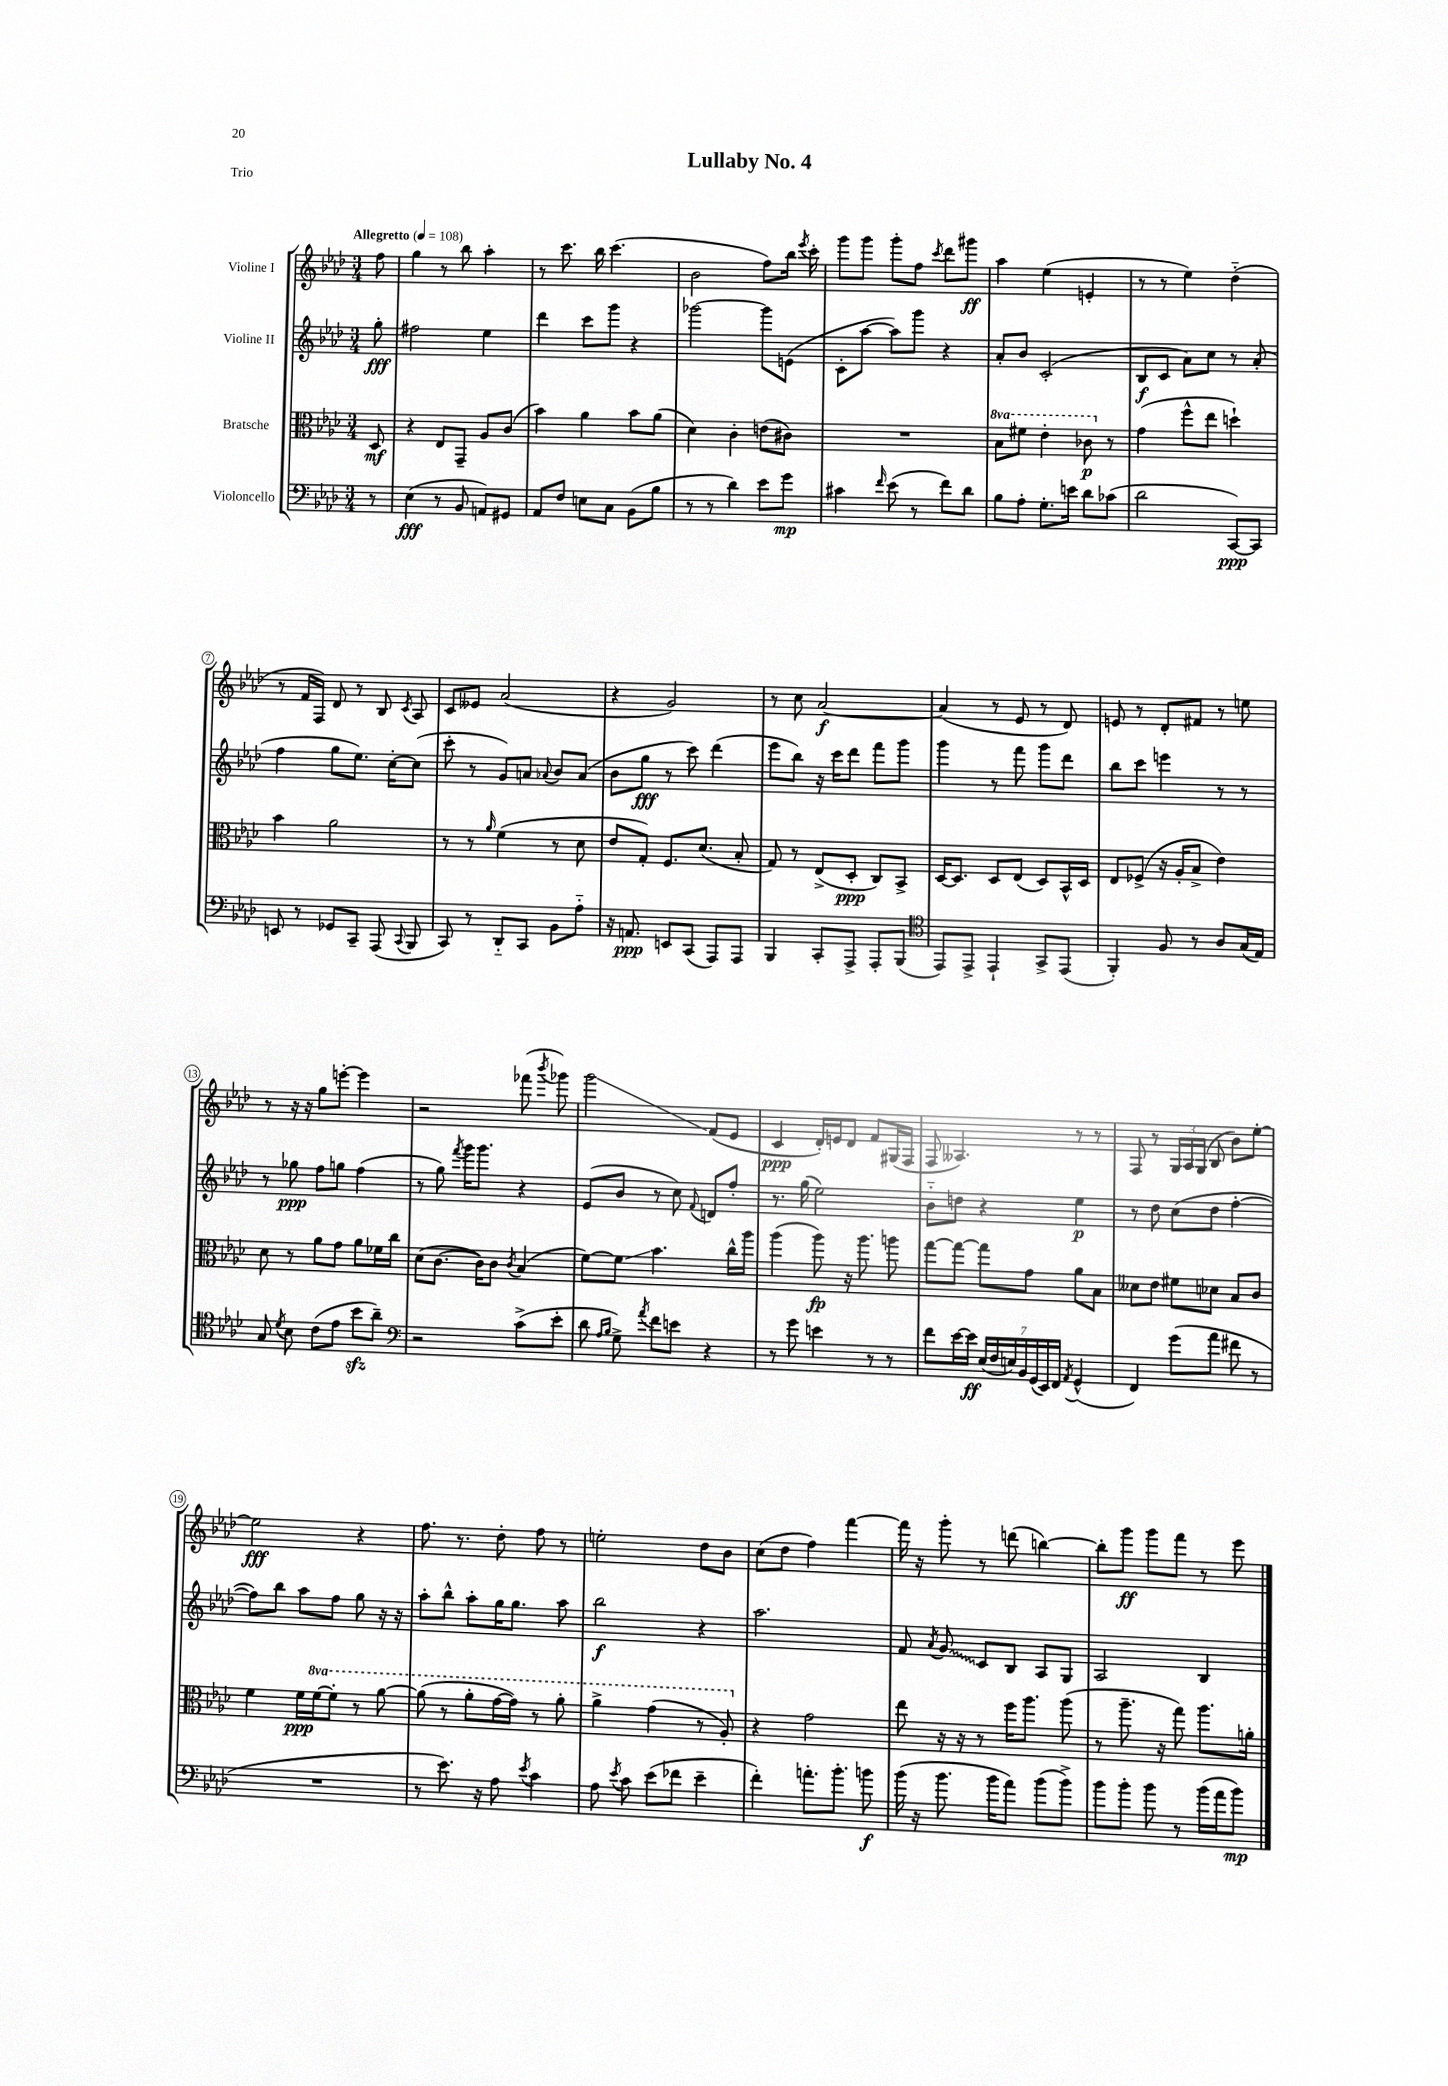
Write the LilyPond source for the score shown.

\header { title = "Lullaby No. 4" piece = "Trio" }
<<
\new StaffGroup <<
\new Staff = "s0" \with { instrumentName = "Violine I" } {
    \clef treble \key aes \major \numericTimeSignature \time 3/4 \partial 8 \tempo "Allegretto" 4 = 108
    \autoBeamOff f''8 |
    g''4 r8 bes''8 aes''4-. |
    r8 c'''8. bes''16 c'''4.( |
    bes'2 f''8[) bes''16] \acciaccatura { ees'''8 } c'''16-. |
    g'''8[ g'''8] g'''8[-. f''8] \acciaccatura { c'''8 } des'''8[ gis'''8]\ff |
    aes''4 ees''4( e'4-. |
    r8 r8 ees''4) des''4-_( |
    r8 f'16[ f16]) des'8 r8 bes8 \acciaccatura { c'8 } aes8 |
    c'8[ eeses'8] aes'2( |
    r4 g'2) |
    r8 c''8 aes'2~\f |
    aes'4( r8 ees'8 r8 des'8) |
    e'8 r8 des'8[-. fis'8] r8 e''8 |
    r8 r16 r16 g''8[ e'''8]~-. e'''4 |
    r2 fes'''8( \acciaccatura { bes'''8 } ges'''8) |
    g'''2\glissando f'8[( ees'8] |
    c'4\ppp des'16[-.) e'16 des'8] f'8[ gis16( f16] |
    f8 aeses4.) r8 r8 |
    f8 r8 \tuplet 3/2 { g16[ aes16 g16]( } bes8 bes'8[) ees''8]~-. |
    ees''2\fff r4 |
    f''8. r8. des''8-. f''8 r8 |
    e''2-. des''8[ bes'8] |
    c''8[( des''8] f''4) f'''4~ |
    f'''16 r16 g'''8-. r8 d'''8( b''4~) |
    b''8[-. g'''8]\ff g'''8[ f'''8] r8 ees'''8 \bar "|." |
}
\new Staff = "s1" \with { instrumentName = "Violine II" } {
    \clef treble \key aes \major \numericTimeSignature \time 3/4 \partial 8
    \autoBeamOff g''8-.\fff |
    fis''2 ees''4 |
    des'''4 c'''8[ g'''8] r4 |
    ges'''2~ ges'''8[ e'8]( |
    c'8[-. aes''8]~ aes''8[) g'''8] r4 |
    aes'8[-. bes'8] c'2-.( |
    bes8[\f c'8] aes'8[) c''8] r8 aes'8-.( |
    f''4 g''8[ ees''8.]) c''16[~-. c''8]( |
    c'''8-. r8 g'8[) a'8] \appoggiatura { aes'8 } bes'8[ aes'8]( |
    bes'8[ g''8]\fff r8 c'''8) des'''4( |
    ees'''8[ bes''8]) r16 c'''16[ des'''8] f'''8[ g'''8] |
    g'''4 r8 f'''8 g'''8[ des'''8] |
    bes''8[ c'''8] e'''4 r8 r8 |
    r8 ges''8\ppp f''8[ g''8] f''4( |
    r8 g''8) \acciaccatura { f'''8 } g'''16[ g'''8.] r4 |
    ees'8[( bes'8] r8 c''8) \appoggiatura { f'8 } d'8[ f''8]-. |
    r8. g''16( ees''2) |
    bes'8[-_ d''8] r4 ees''4\p |
    r8 des''8 c''8[( des''8] f''4~-. |
    f''8[) bes''8] aes''8[ f''8] g''8 r16 r16 |
    aes''8[-. bes''8]-^ aes''8[-. g''16 g''8.] aes''8 |
    bes''2\f r4 |
    aes''2. |
    f'8 \acciaccatura { aes'8 } \once \override Glissando.style = #'zigzag g'8\glissando c'8[ bes8] aes8[ g8] |
    aes2 bes4 \bar "|." |
}
\new Staff = "s2" \with { instrumentName = "Bratsche" } {
    \clef alto \key aes \major \numericTimeSignature \time 3/4 \set Staff.ottavationMarkups = #ottavation-simple-ordinals \partial 8
    \autoBeamOff des8\mf |
    r4 ees8[ g,8]-- aes8[ c'8]( |
    bes'4) aes'4 bes'8[ aes'8]( |
    des'4) c'4-. e'8[( cis'8]) |
    R2. |
    \ottava #1 bes'8[ fis''8] ees''4-. ces''8\p \ottava #0 r8 |
    g'4( f''8[-^ ees''8] d''4-!) |
    bes'4 aes'2 |
    r8 r8 \grace { aes'16 } f'4( r8 des'8 |
    ees'8[ g8]-.) f8.[ des'8.]( bes8-. |
    g8) r8 ees8[->( des8]-.\ppp c8[) bes,8]-> |
    des16[~ des8.] des8[ ees8]( des8[) bes,16-^ des16] |
    ees8[ fes8]->( r16 aes16[-. bes8]-> ees'4) |
    des'8 r8 aes'8[ g'8] aes'8[ fes'16 c''16] |
    des'8[( c'8.]~ c'16[) c'8] \acciaccatura { c'8 } bes4( |
    f'8[~) f'8]\glissando bes'4. c''16[-^ aes''16] |
    aes''4( aes''8\fp) r16 aes''8. a''8 |
    g''8[~ g''8]~ g''8[ g'8] aes'8[ bes8] |
    deses'8[ ees'8] fis'8[ des'8] bes8[ c'8] |
    f'4 f'16[\ppp \ottava #1 f''16~ f''8]-. r8 aes''8~ |
    aes''8( r8 aes''8[-. g''16~ g''16]) r8 aes''8-. |
    aes''4-> g''4( r8 aes'8-.) \ottava #0 |
    r4 g'2 |
    ees''8 r16 r16 r8 f''16[ aes''8.] aes''8( |
    r8 aes''8.-- r16 g''8) aes''8.[ a'16]-. \bar "|." |
}
\new Staff = "s3" \with { instrumentName = "Violoncello" } {
    \clef bass \key aes \major \numericTimeSignature \time 3/4 \partial 8
    \autoBeamOff r8 |
    ees4\fff( r8 bes,8 a,8[) gis,8] |
    aes,8[ f8] e8[ c8] bes,8[( bes8] |
    r8 r8 des'4) ees'8[ g'8]\mp |
    cis'4 \grace { f'16 } ees'8( r8 f'8[) des'8] |
    bes8[ aes8]-. g8.[-. e'16] des'8[ ces'8]( |
    des'2 c,8[~\ppp) c,8] |
    e,8 r8 ges,8[ c,8]-- aes,,8( \appoggiatura { c,8 } bes,,8 |
    c,8) r8 des,8[-_ c,8] bes,8[ aes8]-_ |
    r16 a,8.\ppp e,8[ c,8]( aes,,8[) aes,,8] |
    bes,,4 c,8[-. aes,,8]-> aes,,8[-. bes,,8]( |
    \clef tenor ees,8[) ees,8]-> ees,4-! g,8[-> ees,8]( |
    f,4-.) f8 r8 aes8[ g16( ees16]) |
    g8 \acciaccatura { des'8 } bes8 c'8[( ees'8] bes'8[\sfz aes'8]--) |
    \clef bass r2 c'8[->( ees'8]-. |
    des'8 \grace { aes16[ bes16] } g8->) \acciaccatura { aes'8 } f'8[ e'8] r4 |
    r8 g'8 e'4 r8 r8 |
    f'8[ ees'16~ ees'16]\ff \tuplet 7/4 { ees16[( f16 e16) bes,16 g,16( ees,16) f,16] } \acciaccatura { aes,8 } g,4-^( |
    f,4) g'8[( aes'8] fis'8 r8 |
    R2. |
    r8 ees'8.) r16 aes8 \acciaccatura { ees'8 } c'4 |
    aes8 \acciaccatura { ees'8 } c'8 ees'8[( fes'8] ees'4-- |
    f'4-.) a'8.[-. bes'8.]-. b'8\f |
    bes'16( r16 bes'8. bes'16[ aes'8]) bes'8[( bes'8]->) |
    bes'8[ bes'8]-. bes'8 r8 bes'16[( aes'16 bes'8]\mp) \bar "|." |
}
>>
>>
\layout { \context { \Score \override BarNumber.stencil = #(make-stencil-circler 0.1 0.3 ly:text-interface::print) } }
